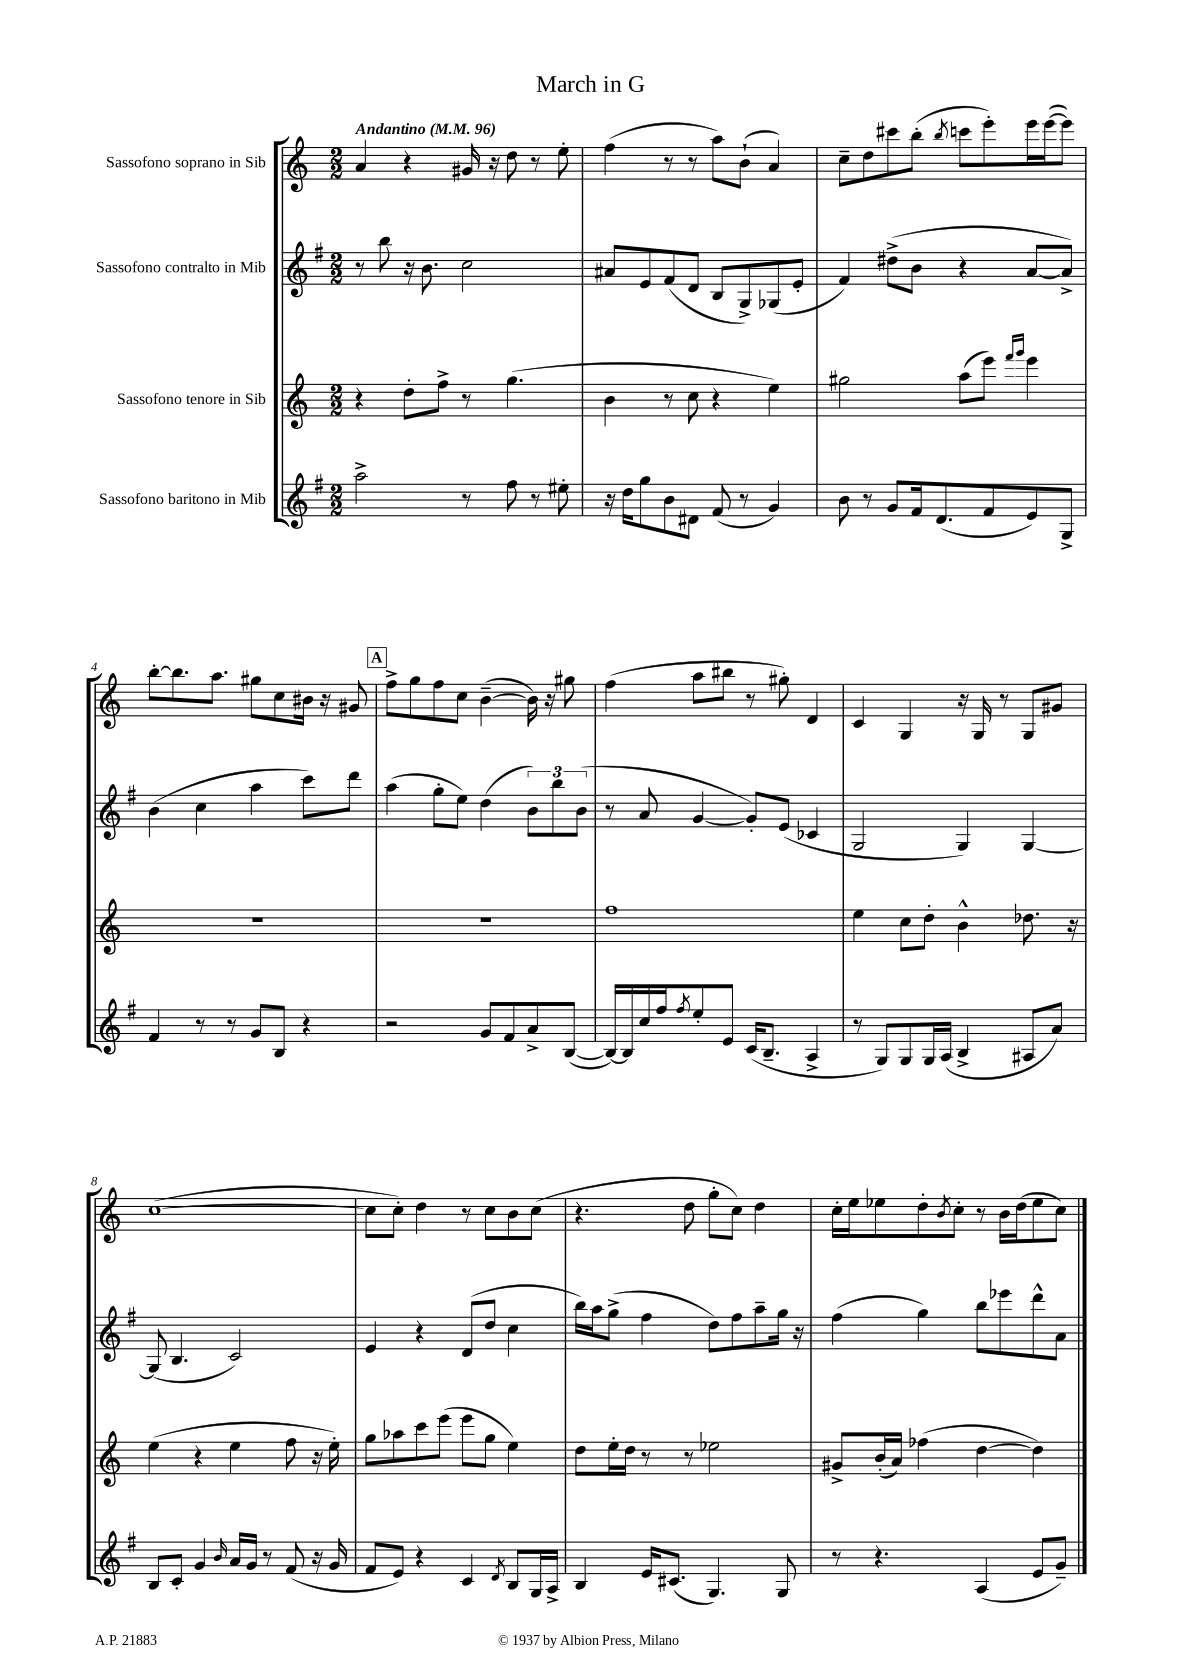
\header { title = "March in G" }
<<
\new StaffGroup <<
\new Staff = "s0" \with { instrumentName = "Sassofono soprano in Sib" } {
    \clef treble \key c \major \numericTimeSignature \time 2/2 \tempo "Andantino" 4 = 96
    a'4 r4 gis'16 r16 d''8 r8 e''8-. |
    f''4( r8 r8 a''8) b'8-!( a'4) |
    c''8-- d''8 cis'''8 b''8-.( \acciaccatura { b''8 } c'''8 e'''8-.) e'''16 e'''16~( e'''8) |
    b''8~-. b''8. a''8. gis''8 c''8 bis'16 r16 gis'8 |
    \mark \markup { \box "A" } f''8-> g''8 f''8 c''8 b'4~--( b'16) r16 gis''8 |
    f''4( a''8 bis''8 r8 gis''8-.) d'4 |
    c'4 g4 r16 g16 r8 g8 gis'8 |
    c''1~( |
    c''8 c''8-.) d''4 r8 c''8 b'8 c''8( |
    r4. d''8 g''8-. c''8) d''4 |
    c''16-. e''16 ees''8 d''8-. \acciaccatura { b'8 } c''8-. r8 b'16 d''16( ees''8 c''8) \bar "|." |
}
\new Staff = "s1" \with { instrumentName = "Sassofono contralto in Mib" } {
    \clef treble \key g \major \numericTimeSignature \time 2/2
    r8 b''8 r16 b'8. c''2 |
    ais'8 e'8 fis'8( d'8 b8 g8->) ges8( e'8-. |
    fis'4) dis''8->( b'8 r4 a'8~ a'8->) |
    b'4( c''4 a''4 c'''8) d'''8 |
    \mark \markup { \box "A" } a''4( g''8-. e''8) d''4( \tuplet 3/2 { b'8) b''8 b'8( } |
    r8 a'8 g'4~ g'8-.) e'8( ces'4 |
    g2 g4) g4~ |
    g8( b4. c'2) |
    e'4 r4 d'8( d''8 c''4 |
    b''16) a''16 g''8->( fis''4 d''8) fis''8 a''8-- g''16 r16 |
    fis''4( g''4) b''8 ees'''8 d'''8-^ a'8 \bar "|." |
}
\new Staff = "s2" \with { instrumentName = "Sassofono tenore in Sib" } {
    \clef treble \key c \major \numericTimeSignature \time 2/2
    r4 d''8-. f''8-> r8 g''4.( |
    b'4 r8 c''8 r4 e''4) |
    gis''2 a''8( e'''8) \grace { f'''16 g'''16 } e'''4 |
    R1 |
    \mark \markup { \box "A" } r1 |
    f''1 |
    e''4 c''8 d''8-. b'4-^ des''8. r16 |
    e''4( r4 e''4 f''8 r16 e''16-.) |
    g''8 aes''8 c'''8 e'''8( e'''8 g''8 e''4) |
    d''8 e''16-. d''16 r8 r8 ees''2 |
    gis'8-> b'16-.( a'16) fes''4( d''4~ d''4) \bar "|." |
}
\new Staff = "s3" \with { instrumentName = "Sassofono baritono in Mib" } {
    \clef treble \key g \major \numericTimeSignature \time 2/2
    a''2-> r8 fis''8 r8 eis''8-. |
    r16 d''16 g''8 b'8 dis'8 fis'8( r8 g'4) |
    b'8 r8 g'8 fis'16 d'8.( fis'8 e'8) g8-> |
    fis'4 r8 r8 g'8 b8 r4 |
    \mark \markup { \box "A" } r2 g'8 fis'8 a'8-> b8~( |
    b16~) b16 c''16 fis''16 \acciaccatura { fis''8 } e''8-. e'8 c'16( b8.-- a4-> |
    r8 g8) g8 g16 a16( b4-> ais8 a'8) |
    b8 c'8-. g'4 \grace { b'16 } a'16 g'16 r8 fis'8( r16 g'16 |
    fis'8 e'8) r4 c'4 \acciaccatura { d'8 } b8 g16 a16-> |
    b4 e'16 cis'8.( g4.) g8 |
    r8 r4. a4( e'8 g'8--) \bar "|." |
}
>>
>>
